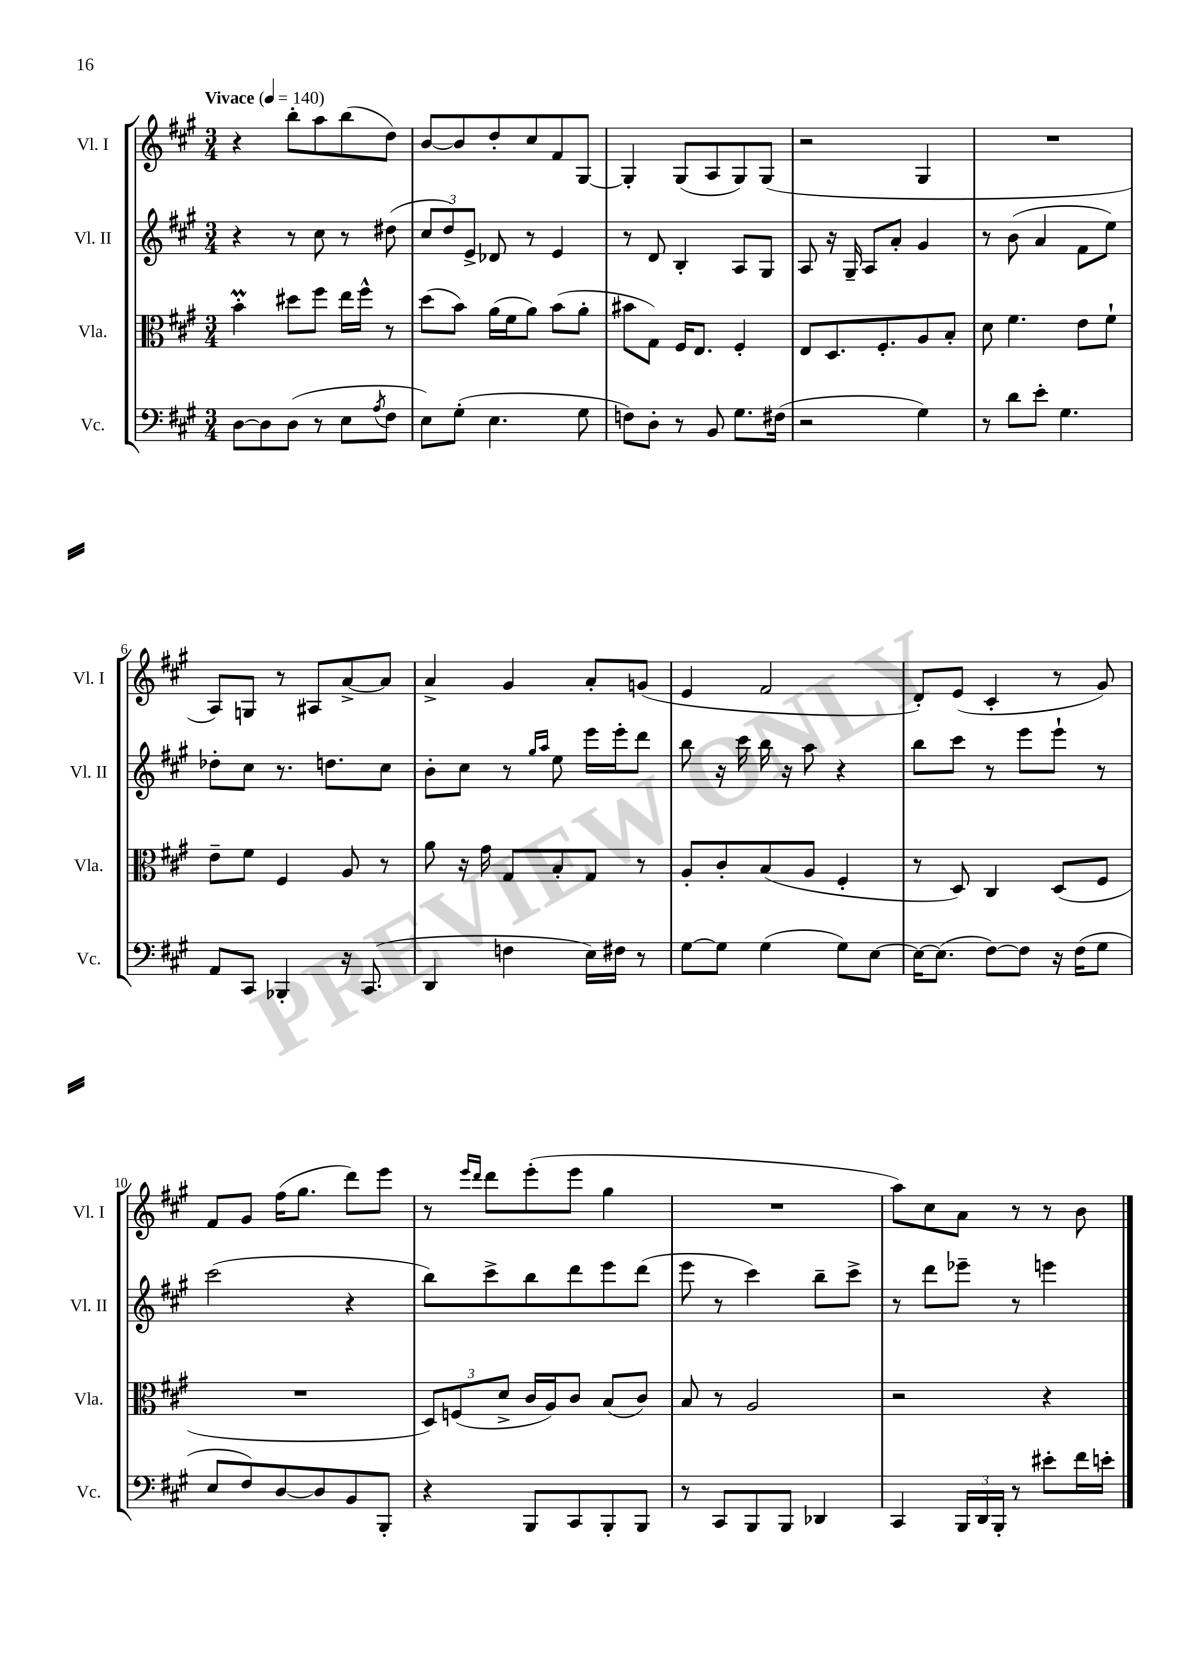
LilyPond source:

<<
\new StaffGroup <<
\new Staff = "s0" \with { instrumentName = "Vl. I" shortInstrumentName = "Vl. I" } {
    \clef treble \key a \major \numericTimeSignature \time 3/4 \tempo "Vivace" 4 = 140
    r4 b''8-. a''8 b''8( d''8) |
    b'8~ b'8 d''8-. cis''8 fis'8 gis8~ |
    gis4-. gis8( a8 gis8) gis8( |
    r2 gis4 |
    R2. |
    a8) g8 r8 ais8 a'8~-> a'8 |
    a'4-> gis'4 a'8-. g'8( |
    e'4 fis'2 |
    d'8-.) e'8( cis'4-. r8 gis'8) |
    fis'8 gis'8 fis''16( gis''8. d'''8) e'''8 |
    r8 \grace { e'''16 d'''16 } d'''8 e'''8-.( e'''8 gis''4 |
    R2. |
    a''8) cis''8 a'8 r8 r8 b'8 \bar "|." |
}
\new Staff = "s1" \with { instrumentName = "Vl. II" shortInstrumentName = "Vl. II" } {
    \clef treble \key a \major \numericTimeSignature \time 3/4
    r4 r8 cis''8 r8 dis''8( |
    \tuplet 3/2 { cis''8 d''8) e'8-> } des'8 r8 e'4 |
    r8 d'8 b4-. a8 gis8 |
    a8 r16 gis16-- a8 a'8-. gis'4 |
    r8 b'8( a'4 fis'8 e''8) |
    des''8-. cis''8 r8. d''8. cis''8 |
    b'8-. cis''8 r8 \grace { gis''16 a''16 } e''8 e'''16 e'''16-. d'''8 |
    b''8 r16 cis'''16 b''16 r16 a''8 r4 |
    b''8 cis'''8 r8 e'''8 e'''8-! r8 |
    cis'''2( r4 |
    b''8) cis'''8-> b''8 d'''8 e'''8 d'''8( |
    e'''8 r8 cis'''4) b''8-- cis'''8-> |
    r8 d'''8 ees'''8-- r8 e'''4 \bar "|." |
}
\new Staff = "s2" \with { instrumentName = "Vla." shortInstrumentName = "Vla." } {
    \clef alto \key a \major \numericTimeSignature \time 3/4
    b'4-.\prall dis''8 fis''8 e''16 fis''16-^ r8 |
    d''8( b'8) a'16( fis'16 a'8) b'8( a'8-. |
    bis'8 gis8) fis16 e8. fis4-. |
    e8 d8. fis8.-. a8 b8-. |
    d'8 fis'4. e'8 fis'8-! |
    e'8-- fis'8 fis4 a8 r8 |
    a'8 r16 gis'16 gis8 b8-. gis8 r8 |
    a8-. cis'8-. b8( a8 fis4-. |
    r8 d8) cis4 d8( fis8 |
    R2. |
    \tuplet 3/2 { d8) f8( d'8-> } cis'16 a16) cis'8 b8( cis'8) |
    b8 r8 a2 |
    r2 r4 \bar "|." |
}
\new Staff = "s3" \with { instrumentName = "Vc." shortInstrumentName = "Vc." } {
    \clef bass \key a \major \numericTimeSignature \time 3/4
    d8~ d8 d8( r8 e8 \acciaccatura { a8 } fis8 |
    e8) gis8-.( e4. gis8 |
    f8) d8-. r8 b,8 gis8. fis16( |
    r2 gis4) |
    r8 d'8 e'8-. gis4. |
    a,8 cis,8 bes,,4-. r16 cis,8.( |
    d,4 f4 e16) fis16 r8 |
    gis8~ gis8 gis4( gis8) e8~ |
    e16~ e8.( fis8~) fis8 r16 fis16( gis8 |
    e8 fis8) d8~ d8 b,8 b,,8-. |
    r4 b,,8 cis,8 b,,8-. b,,8 |
    r8 cis,8 b,,8 b,,8 des,4 |
    cis,4 \tuplet 3/2 { b,,16 d,16 b,,16-. } r8 eis'8-. fis'16 e'16-. \bar "|." |
}
>>
>>
